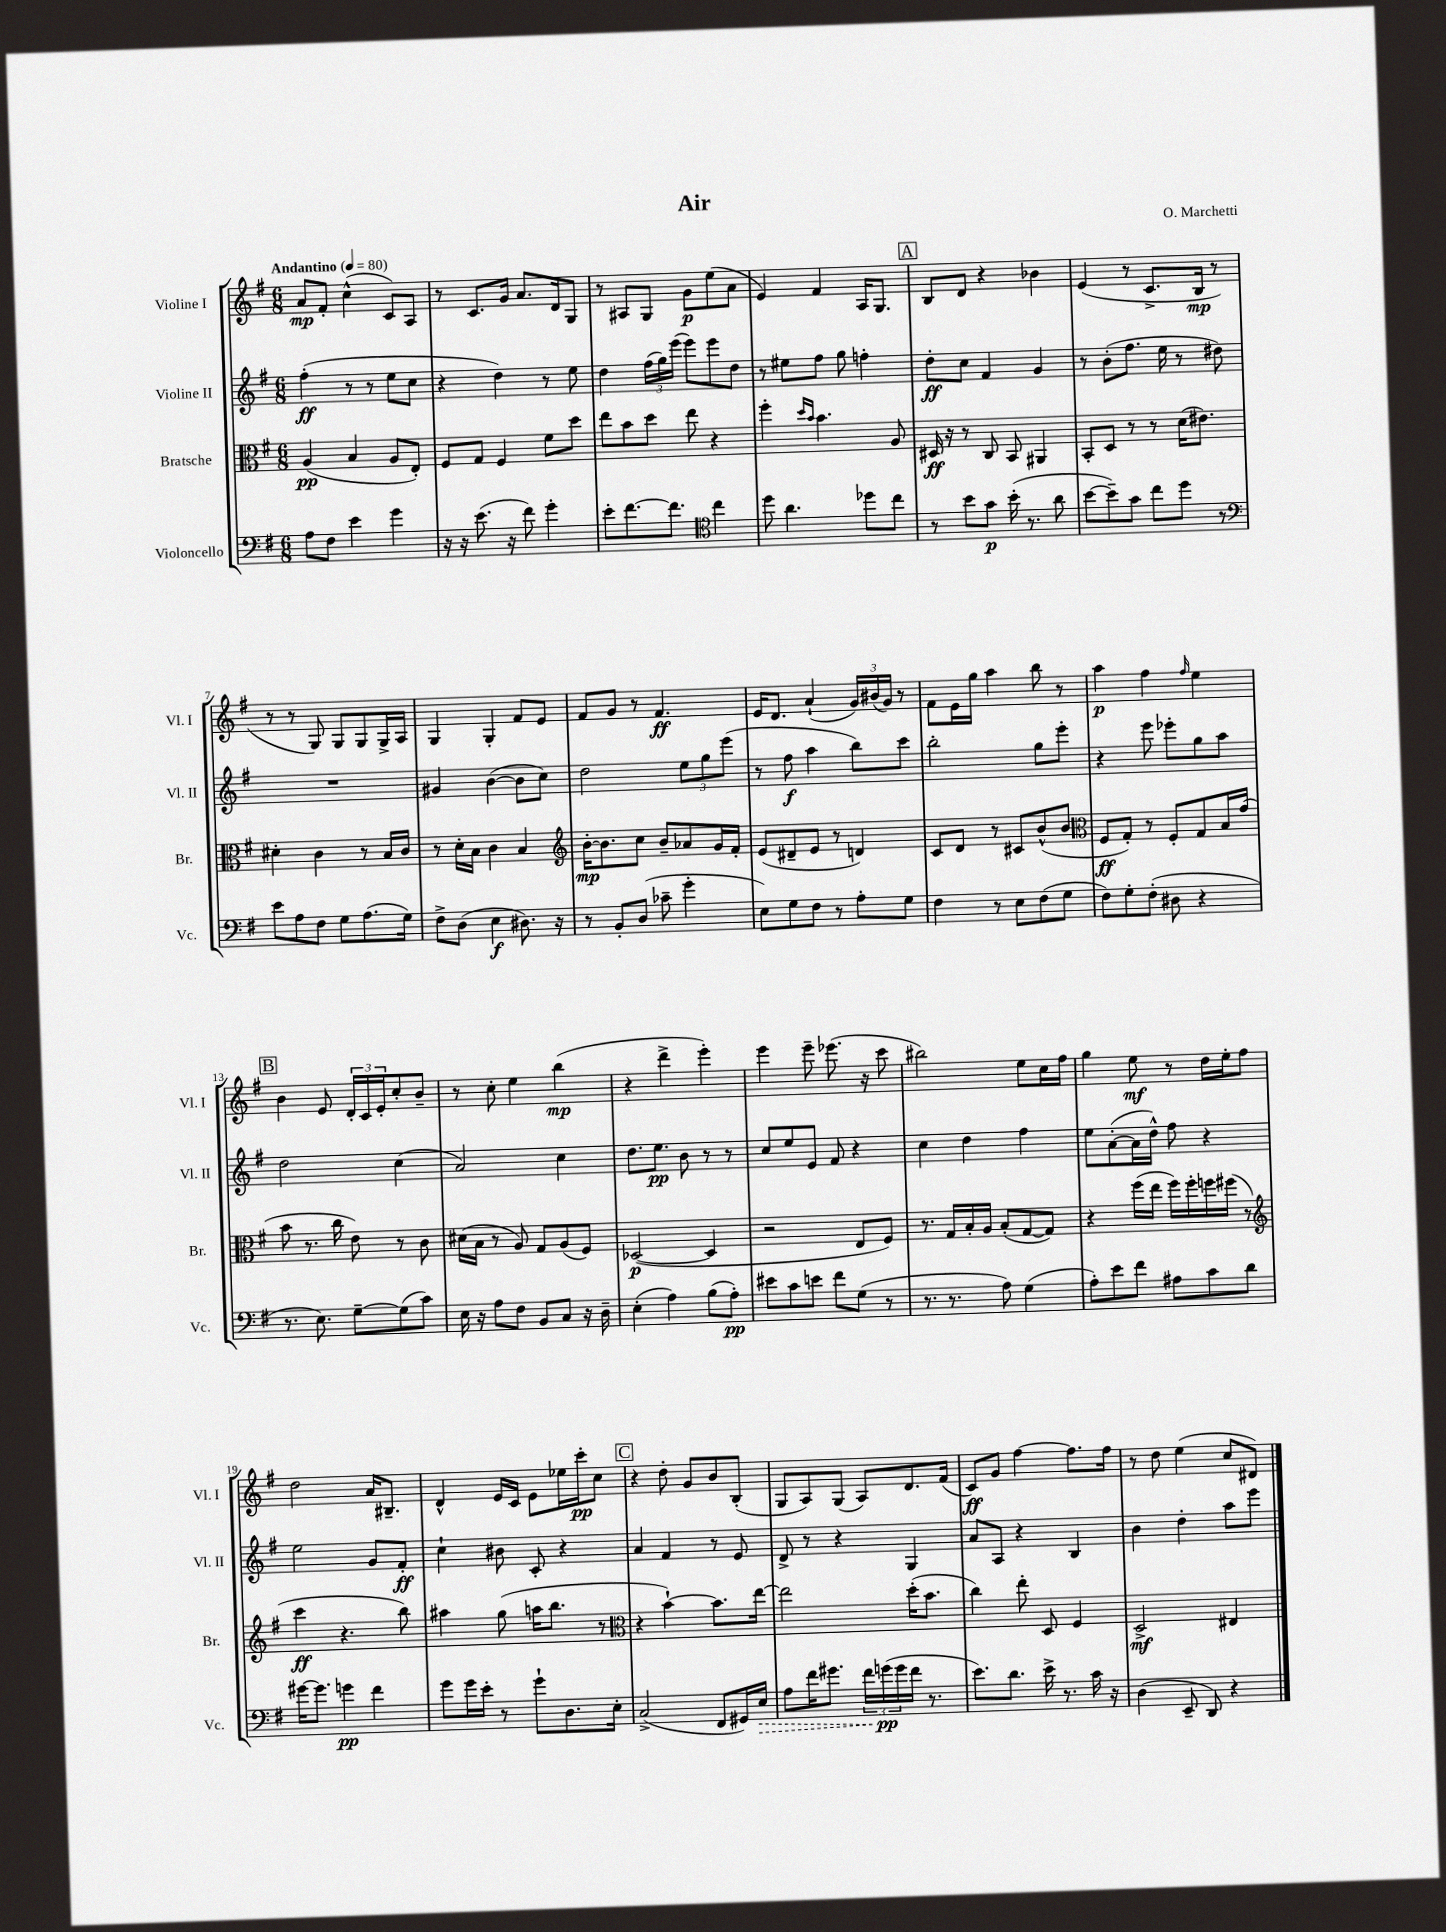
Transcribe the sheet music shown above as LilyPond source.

\header { title = "Air" composer = "O. Marchetti" }
<<
\new StaffGroup <<
\new Staff = "s0" \with { instrumentName = "Violine I" shortInstrumentName = "Vl. I" } {
    \clef treble \key g \major \numericTimeSignature \time 6/8 \tempo "Andantino" 4 = 80
    a'8\mp fis'8-. c''4-^( c'8) a8 |
    r8 c'8. g'16 a'8. d'16 g8 |
    r8 ais8 g8 g'8\p e''8( a'8 |
    e'4) fis'4 a16 g8. |
    \mark \markup { \box "A" } b8 d'8 r4 bes'4 |
    e'4( r8 c'8.-> b16\mp r8 |
    r8 r8 g8) g8 g8 g16-> a16 |
    g4 g4-. fis'8 e'8 |
    fis'8 g'8 r8 fis'4.\ff |
    e'16 d'8. a'4-!( \tuplet 3/2 { g'16) bis'16( g'16) } r8 |
    fis'8 e'16 g''16 a''4 b''8 r8 |
    a''4\p fis''4 \grace { fis''16 } e''4 |
    \mark \markup { \box "B" } b'4 e'8 \tuplet 3/2 { d'16-. c'16 e'16-. } c''8-. b'8-- |
    r8 c''8-. e''4 b''4\mp( |
    r4 d'''4-> e'''4-.) |
    e'''4 e'''8-- ees'''8.( r16 c'''8 |
    bis''2) e''8 c''16 fis''16 |
    g''4 e''8\mf r8 d''16 e''16-. fis''8 |
    d''2 a'16 bis8.-- |
    d'4-^ e'16 c'16 e'8 ees''16 c'''16-.\pp c''8 |
    \mark \markup { \box "C" } r4 d''8-. g'8 b'8 b8-.( |
    g8 a8) g8( a8) d'8. fis'16( |
    c'8\ff) g'8 fis''4~ fis''8. fis''16 |
    r8 d''8 e''4( c''8 dis'8) \bar "|." |
}
\new Staff = "s1" \with { instrumentName = "Violine II" shortInstrumentName = "Vl. II" } {
    \clef treble \key g \major \numericTimeSignature \time 6/8
    fis''4-.\ff( r8 r8 e''8 c''8 |
    r4 d''4) r8 e''8 |
    d''4 \tuplet 3/2 { fis''16( g''16) e'''16( } e'''8) e'''8 d''8 |
    r8 eis''8 fis''8 g''8 f''4-. |
    \mark \markup { \box "A" } d''8-.\ff c''8 fis'4 g'4 |
    r8 b'8-.( fis''8. e''16 r8 dis''8) |
    R2. |
    gis'4 b'4~( b'8 c''8) |
    d''2 \tuplet 3/2 { e''8 g''8 e'''8( } |
    r8 fis''8\f a''4 b''8) c'''8 |
    b''2-. g''8 e'''8-. |
    r4 e'''8 ees'''8-. g''8 a''8 |
    \mark \markup { \box "B" } d''2 c''4( |
    a'2) c''4 |
    d''8. e''8.\pp b'8 r8 r8 |
    c''8 e''8 e'8 fis'8 r4 |
    c''4 d''4 fis''4 |
    e''8 a'8~-.( a'16 d''16-^) fis''8 r4 |
    e''2 g'8 fis'8-.\ff |
    c''4-! bis'8 c'8-. r4 |
    \mark \markup { \box "C" } a'4 fis'4 r8 e'8 |
    d'8-> r8 r4 g4 |
    a'8 a8 r4 b4 |
    b'4 d''4-. a''8 e'''8 \bar "|." |
}
\new Staff = "s2" \with { instrumentName = "Bratsche" shortInstrumentName = "Br." } {
    \clef alto \key g \major \numericTimeSignature \time 6/8
    a4\pp( b4 a8 e8-.) |
    fis8 g8 fis4 fis'8 d''8 |
    e''8 b'8 d''8 e''8 r4 |
    fis''4-. \grace { d''16 b'16 } b'4. a8 |
    \mark \markup { \box "A" } dis16\ff r16 r8 c8 b,8 ais,4 |
    b,8-. d8 r8 r8 d'16( eis'8.) |
    dis'4-. c'4 r8 b16 c'16 |
    r8 d'16-. b16 c'4 b4 |
    \clef treble b'16~-.\mp b'8. c''8 b'8-- aes'8 g'16 fis'16-. |
    e'8( dis'8-- e'8 r8 d'4) |
    c'8 d'8 r8 cis'8 b'8-^( b'8 |
    \clef alto fis8\ff g8-.) r8 fis8-. g8 b16 g'16( |
    \mark \markup { \box "B" } b'8 r8. c''16 e'8) r8 c'8 |
    dis'16( b16 r8 a8) g8 a8( fis8) |
    des2~\p( des4 |
    r2 e8 fis8) |
    r8. g16 b16-. a16 b8-.( g8~ g8) |
    r4 fis''16( e''16 fis''16) fis''16-. f''16 fis''16( r8 |
    \clef treble c'''4\ff r4. b''8) |
    ais''4 g''8( a''16 b''8. r8 |
    \mark \markup { \box "C" } \clef alto r4 b'4~-!) b'8. e''16~ |
    e''2 d''16-.( b'8. |
    c''4) e''8-. d8 fis4 |
    d2->\mf eis4 \bar "|." |
}
\new Staff = "s3" \with { instrumentName = "Violoncello" shortInstrumentName = "Vc." } {
    \clef bass \key g \major \numericTimeSignature \time 6/8
    a8 fis8 e'4 g'4 |
    r16 r16 e'8.( r16 fis'8) g'4-. |
    e'8-. fis'8.~ fis'8. \clef tenor c''4 |
    d''8 a'4. des''8 c''8 |
    \mark \markup { \box "A" } r8 b'8 g'8\p b'16-.( r8. a'8 |
    b'8~ b'8--) g'8 c''8 d''8 r8 |
    \clef bass e'8 a8 fis8 g8 a8.( g16) |
    fis8-> d8( e4\f dis8.) r16 |
    r8 b,8-. d8( ces'8-- g'4-. |
    e8) g8 fis8 r8 a8-. g8 |
    fis4 r8 e8 fis8( g8 |
    fis8) g8-. fis8-.( dis8 r4 |
    \mark \markup { \box "B" } r8. e8.) g8~-- g8( c'8) |
    e16 r16 a8 fis8 b,8 c8 r16 d16-- |
    e4-.( a4) b8( a8-.\pp) |
    eis'8 c'8 e'8 fis'8 g8( r8 |
    r8. r8. a8) g4( |
    a8-.) e'8 fis'8 ais8 c'8 d'8 |
    gis'16~ gis'8. g'4\pp fis'4 |
    g'8 g'16 e'16-. r8 g'8-! d8. e16-. |
    \mark \markup { \box "C" } c2->( fis,8 gis,16) \once \override Hairpin.style = #'dashed-line e16\> |
    a8 fis'16 gis'8. \tuplet 3/2 { fis'16 g'16\pp\!( g'16 } fis'16 r8. |
    e'8.) d'8. e'16-> r8. c'16 r16 |
    d4( e,8-- d,8) r4 \bar "|." |
}
>>
>>
